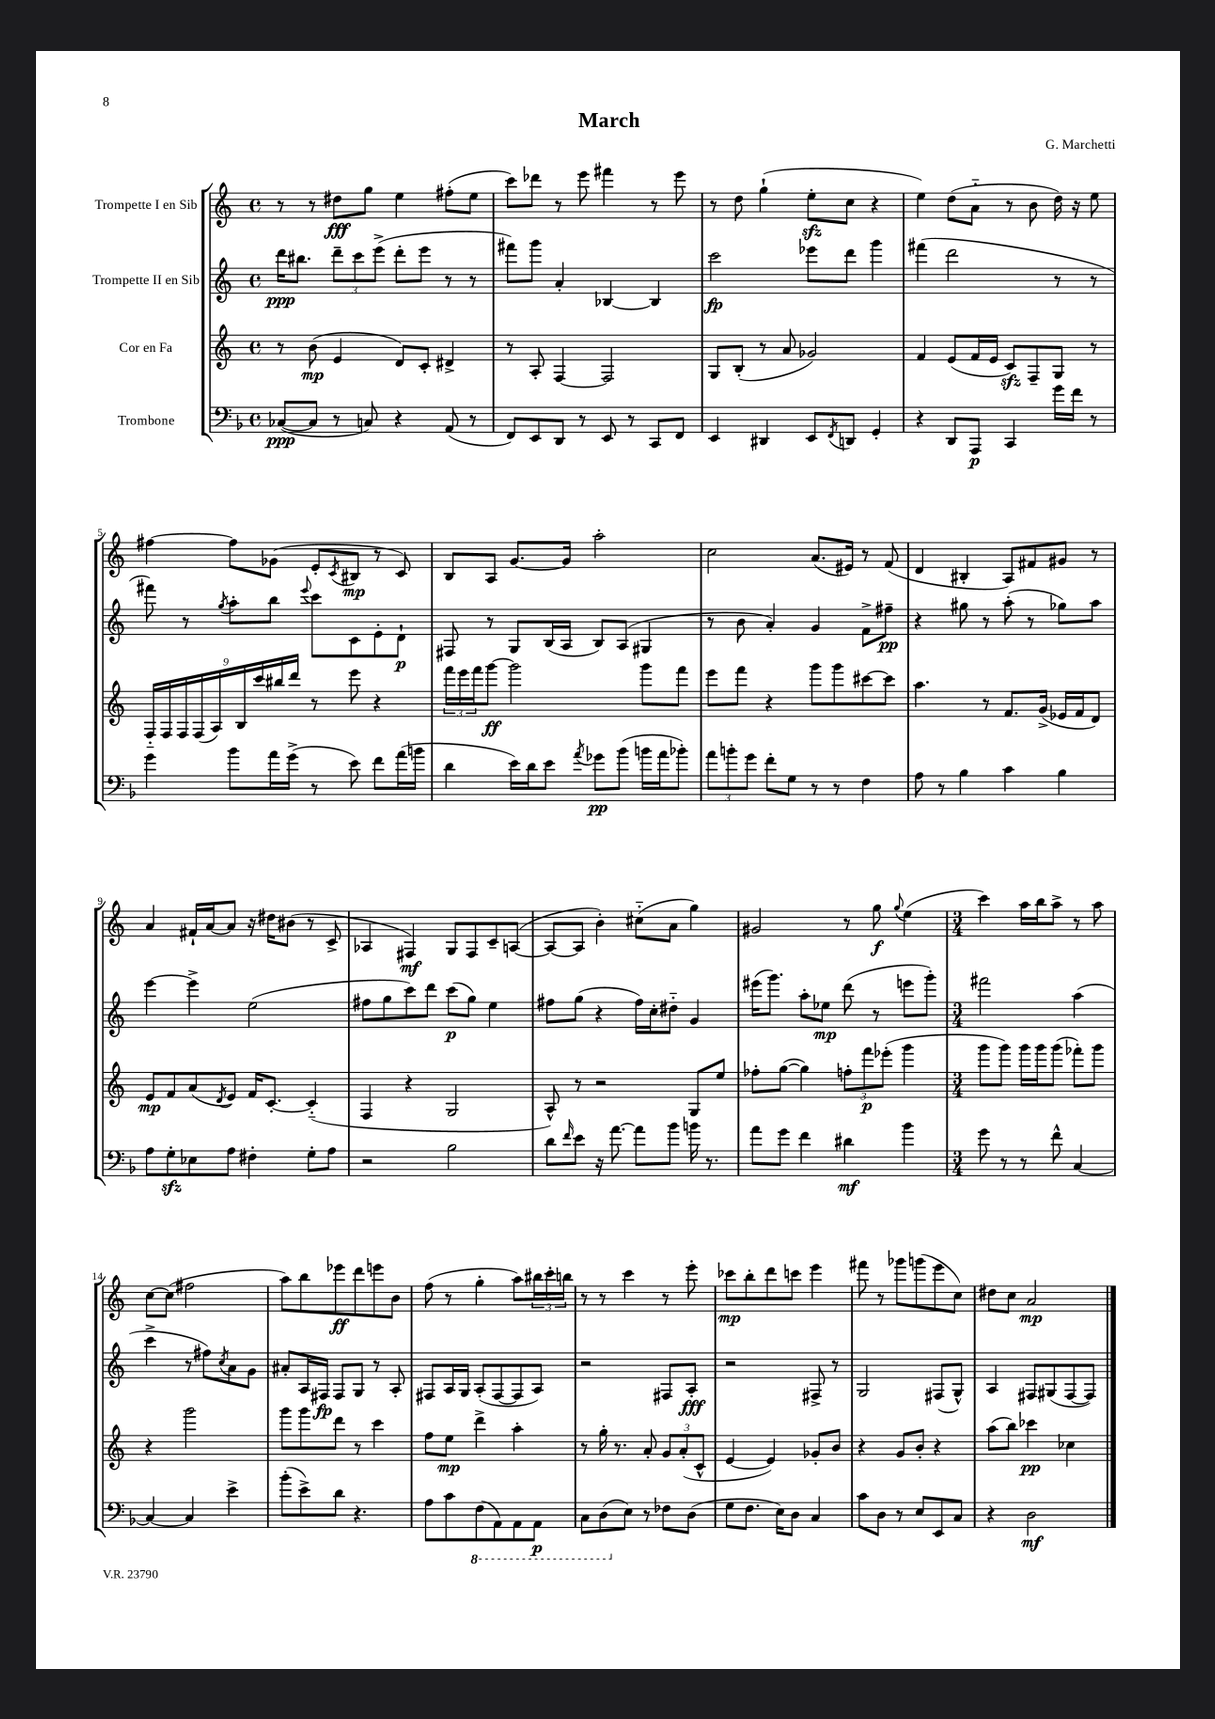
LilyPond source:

\header { title = "March" composer = "G. Marchetti" }
<<
\new StaffGroup <<
\new Staff = "s0" \with { instrumentName = "Trompette I en Sib" } {
    \clef treble \key c \major \defaultTimeSignature \time 4/4
    r8 r8 dis''8\fff g''8 e''4 fis''8-.( e''8 |
    c'''8) des'''8 r8 e'''8 fis'''4 r8 e'''8 |
    r8 d''8 g''4-!( e''8-.\sfz c''8 r4 |
    e''4) d''8( a'8-_ r8 b'8 d''16) r16 e''8 |
    fis''4~ fis''8 ges'8( e'8-. \acciaccatura { c'8 } bis8\mp r8 c'8) |
    b8 a8 g'8.~ g'16 a''2-. |
    c''2 a'8.( eis'16) r8 f'8( |
    d'4 bis4-. a8) fis'8 gis'8 r8 |
    a'4 fis'16-! a'16~ a'8 r16 dis''16 bis'8( r8 c'8-> |
    aes4 fis4\mf) g8 fis8 c'8-- a8~( |
    a8~ a8 b'4-.) cis''8-_( a'8 g''4) |
    gis'2 r8 g''8\f \appoggiatura { g''8 } e''4( |
    \numericTimeSignature \time 3/4 c'''4) a''16 b''16 a''8-> r8 a''8 |
    c''8~ c''8( fis''2 |
    a''8) b''8 ees'''8\ff d'''8 e'''8 b'8 |
    f''8( r8 g''4-. a''8) \tuplet 3/2 { bis''16 c'''16-. b''16 } |
    r8 r8 c'''4 r8 e'''8-. |
    ces'''8\mp b''8-. d'''8 c'''8 e'''4 |
    fis'''8 r8 ges'''8 g'''8( e'''8 c''8) |
    dis''8 c''8 a'2\mp \bar "|." |
}
\new Staff = "s1" \with { instrumentName = "Trompette II en Sib" } {
    \clef treble \key c \major \defaultTimeSignature \time 4/4
    d'''16\ppp bis''8. \tuplet 3/2 { d'''8-- c'''8 e'''8->( } d'''8-. e'''8 r8 r8 |
    fis'''8) g'''8 a'4-. bes4~ bes4 |
    c'''2\fp ees'''8 d'''8 g'''4 |
    fis'''4( d'''2 r8 r8 |
    fis'''8) r8 \acciaccatura { g''8 } a''8-. b''8 \appoggiatura { e'''8 } c'''8 c'8 e'8-. d'8-!\p |
    fis8 r8 g8 b16( a16 b8) a8( gis4 |
    r8 b'8 a'4-.) g'4 f'8-> fis''8--\pp |
    r4 gis''8 r8 a''8-.( r8 ges''8) a''8 |
    e'''4~ e'''4-> e''2( |
    fis''8 g''8 c'''8) d'''8 c'''8\p( g''8) e''4 |
    fis''8 g''8( r4 fis''16) c''16-. dis''8-_ g'4 |
    eis'''16( g'''8.) a''8-. ees''8\mp d'''8( r8 e'''8 g'''8-.) |
    \numericTimeSignature \time 3/4 fis'''2 a''4( |
    c'''4-> r8 fis''8) \acciaccatura { c''8 } a'8 g'8 |
    ais'8-. a16 fis16\fp fis8 g8 r8 a8-. |
    fis8 a16 g16 a8-.( fis8~ fis8 a8) |
    r2 fis8 a8-.\fff |
    r2 fis8-> r8 |
    g2 fis8( g8-^) |
    a4 fis8 gis8( fis8~ fis8) \bar "|." |
}
\new Staff = "s2" \with { instrumentName = "Cor en Fa" } {
    \clef treble \key c \major \defaultTimeSignature \time 4/4
    r8 b'8\mp( e'4 d'8) c'8-. dis'4-> |
    r8 a8-. f4~ f2 |
    g8 b8-.( r8 a'8 ges'2) |
    f'4 e'8( f'16 e'16 c'8\sfz) f8-- g8 r8 |
    \tuplet 9/8 { f16-_ f16 f16 f16( a16) b16 c'''16 bis''16 d'''16 } r8 e'''8 r4 |
    \tuplet 3/2 { f'''16 e'''16 f'''16 } g'''8~\ff g'''2 g'''8 f'''8 |
    e'''8 f'''8 r4 g'''8 g'''8 cis'''8~ cis'''8 |
    a''4. r8 f'8. g'16->( ees'16 f'16 d'8) |
    e'8\mp f'8 a'8( \acciaccatura { d'8 } e'8) f'16 c'8.~-. c'4-_( |
    f4 r4 g2 |
    a8-^) r8 r2 g8 e''8 |
    fes''8-. g''8~( g''4) \tuplet 3/2 { f''8-. f'''8\p ees'''8-.( } g'''4 |
    \numericTimeSignature \time 3/4 g'''8 g'''8) g'''16 g'''16 g'''8( fes'''8-.) g'''8 |
    r4 g'''2 |
    g'''8 g'''8 d'''8 r8 c'''4 |
    f''8 e''8\mp d'''4-> a''4-. |
    r8 g''16-. r8. a'8-. \tuplet 3/2 { g'8 a'8-.( c'8-^ } |
    e'4~ e'4) ges'8-. b'8 |
    r4 g'8 b'8-. r4 |
    a''8( b''8) ces'''4\pp ces''4 \bar "|." |
}
\new Staff = "s3" \with { instrumentName = "Trombone" } {
    \clef bass \key f \major \defaultTimeSignature \time 4/4
    ces8~\ppp( ces8 r8 c8) r4 a,8( r8 |
    f,8) e,8 d,8 r8 e,8 r8 c,8 f,8 |
    e,4 dis,4 e,8 \acciaccatura { f,8 } d,8 g,4-. |
    r4 d,8 a,,8\p c,4 g'16 f'16 r8 |
    g'4 bes'8 a'16 g'16->( r8 e'8) f'8 a'16( b'16 |
    d'4 e'16) d'16 e'8 \acciaccatura { a'8 } ges'8\pp bes'8( b'16 a'16 bes'8-.) |
    \tuplet 3/2 { a'8 b'8-. g'8 } f'8-. g8 r8 r8 f4 |
    a8 r8 bes4 c'4 bes4 |
    a8 g8-.\sfz ees8 a8 fis4-. g8-. a8 |
    r2 bes2 |
    d'8 \grace { f'16 } e'8 r16 a'8.~ a'8 bes'8 b'16 r8. |
    a'8 g'8 f'4 dis'4\mf bes'4 |
    \numericTimeSignature \time 3/4 g'8 r8 r8 f'8-^ c4~ |
    c4~ c4 e'4-> |
    bes'8-.( e'8->) d'8 r4. |
    a8 c'8 \ottava #-1 f,8( a,,8) a,,8 a,,8\p |
    c,8 d,8( \ottava #0 e8) r8 fes8 d8( |
    g8 f8. e16) d8 c4 |
    c'8 d8 r8 e8 e,8 c8 |
    r4 d2\mf \bar "|." |
}
>>
>>
